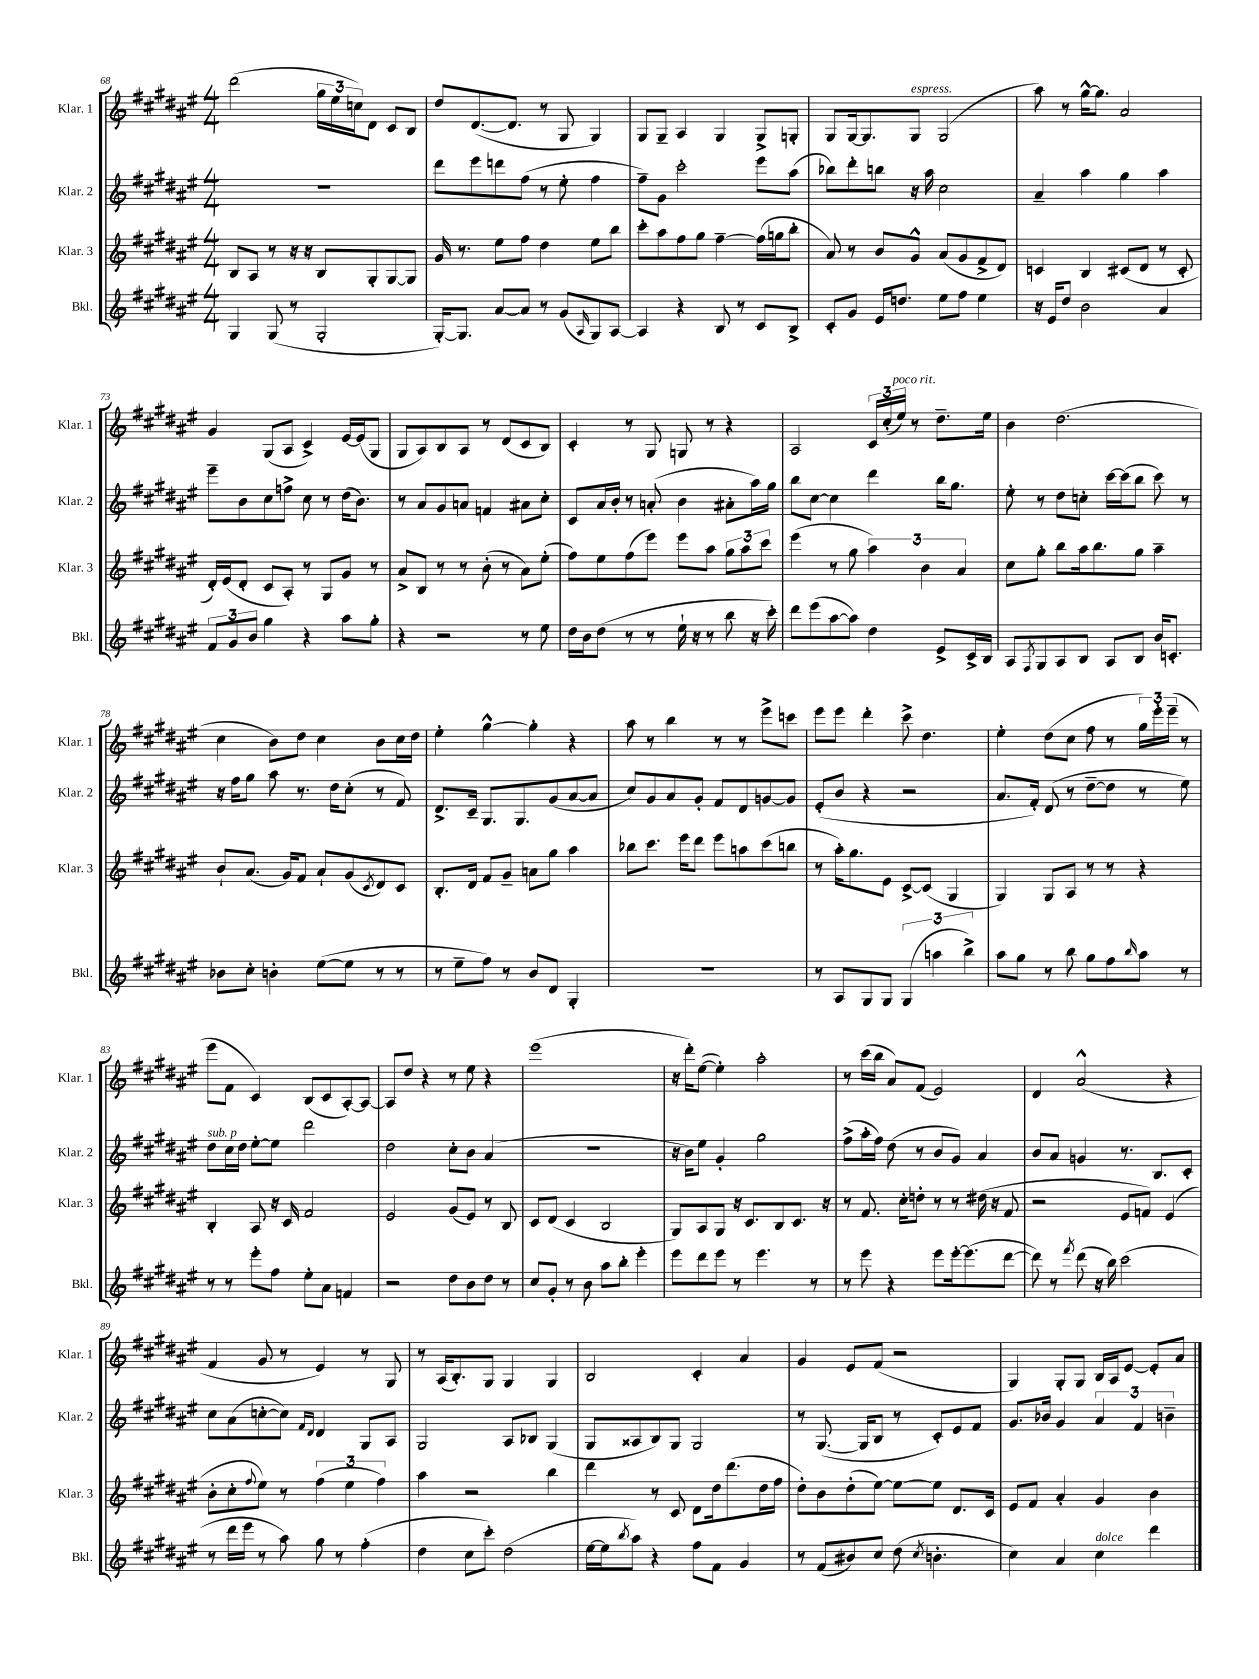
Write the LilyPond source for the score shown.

<<
\new StaffGroup <<
\new Staff = "s0" \with { instrumentName = "Klar. 1" shortInstrumentName = "Klar. 1" } {
    \clef treble \key fis \major \numericTimeSignature \time 4/4
    dis'''2( \tuplet 3/2 { gis''16 eis''16 c''16) } dis'8 cis'8 b8 |
    dis''8 dis'8.~( dis'8. r8 gis8 gis4) |
    gis8 gis8-- ais4 gis4 gis8-> g8-. |
    gis8 gis16~ gis8. gis8^\markup { \italic "espress." } gis2( |
    ais''8) r8 gis''16~-^ gis''8. ais'2 |
    gis'4 gis8( ais8 cis'4->) eis'16~ eis'16( gis8 |
    gis8 ais8) b8 ais8 r8 dis'8( cis'8 b8) |
    cis'4-. r8 gis8 g8 r8 r4 |
    ais2 \tuplet 3/2 { cis'16 cis''16-.( eis''16^\markup { \italic "poco rit." }) } r8 dis''8.-- eis''16 |
    b'4 dis''2.( |
    cis''4 b'8) dis''8 cis''4 b'8 cis''16 dis''16 |
    eis''4-. gis''4~-^ gis''4-. r4 |
    ais''8 r8 b''4 r8 r8 eis'''8-> c'''8 |
    eis'''8 eis'''8 dis'''4-. cis'''8-> dis''4. |
    eis''4-. dis''8( cis''8 fis''8 r8 \tuplet 3/2 { gis''16) eis'''16-. eis'''16--( } r8 |
    eis'''8 fis'8 cis'4) b8( cis'8 ais8~-.) ais8~ |
    ais8 dis''8 r4 r8 eis''8 r4 |
    eis'''1( |
    r16 dis'''16-.) eis''8~( eis''4-.) ais''2-. |
    r8 cis'''16( b''16 ais'8) fis'8( eis'2) |
    dis'4 ais'2-^( r4 |
    fis'4 gis'8 r8 eis'4) r8 gis8 |
    r8 ais16( b8.-.) gis8 gis4 gis4 |
    b2 cis'4-. ais'4 |
    gis'4 eis'8 fis'8( r2 |
    gis4) gis8-. gis8 b16 ais16 eis'8~ eis'8-. ais'8 \bar "|." |
}
\new Staff = "s1" \with { instrumentName = "Klar. 2" shortInstrumentName = "Klar. 2" } {
    \clef treble \key fis \major \numericTimeSignature \time 4/4
    R1 |
    dis'''8 eis'''8 d'''8 fis''8( r8 eis''8-. fis''4 |
    fis''8--) gis'8 cis'''2-. eis'''8 ais''8( |
    bes''8) dis'''8-. b''8 r16 ais''16 cis''2 |
    ais'4-- ais''4 gis''4 ais''4 |
    eis'''8-- b'8 cis''8 f''8-> cis''8 r8 dis''16( b'8.) |
    r8 ais'8 gis'8 a'8 f'4 ais'8 cis''8-. |
    cis'8 ais'16 b'16-. r8 a'8-.( b'4 ais'8-. ais''16) gis''16 |
    b''8 cis''8~ cis''4 dis'''4 b''16 gis''8. |
    eis''8-. r8 dis''8 c''8-. cis'''16~ cis'''16( b''8 cis'''8) r8 |
    r16 fis''16 gis''8 ais''8 r8. dis''16 cis''8-.( r8 fis'8) |
    dis'8.-> cis'16-- gis8. gis8. gis'8( ais'8~ ais'8 |
    cis''8) gis'8 ais'8 gis'8-. fis'8 dis'8 g'8~ g'8 |
    eis'8-.( b'8 r4 r2 |
    ais'8. fis'16-.) dis'8( r8 dis''8~-- dis''8 r8 eis''8) |
    dis''8^\markup { \italic "sub. p" } cis''16 dis''16 eis''8~-. eis''8 dis'''2 |
    dis''2 cis''8-. b'8 ais'4( |
    R1 |
    r16 b'16) eis''8 gis'4-. gis''2 |
    fis''8->( ais''16-. fis''16) dis''8( r8 b'8 gis'8) ais'4 |
    b'8 ais'8 g'4 r8. b8. cis'8-. |
    cis''8 ais'8( c''8~-. c''8) \grace { fis'16 dis'16 } dis'4 gis8 ais8 |
    gis2 ais8 bes8 gis4( |
    gis8 aisis8 b8) gis8 gis2 |
    r8 gis8.~( gis16 b8 r8 cis'8-.) eis'8 fis'8 |
    gis'8. bes'16 gis'4 \tuplet 3/2 { ais'4 fis'4 b'4-- } \bar "|." |
}
\new Staff = "s2" \with { instrumentName = "Klar. 3" shortInstrumentName = "Klar. 3" } {
    \clef treble \key fis \major \numericTimeSignature \time 4/4
    b8 ais8 r8 r16 r16 b8 gis8-. gis8~ gis8 |
    gis'16 r8. eis''8 fis''8 dis''4 eis''8 b''8 |
    cis'''8-. ais''8 fis''8 gis''8 fis''4~-- fis''16( g''16 b''8-. |
    ais'8) r8 b'8 gis'8-^ ais'8( gis'8 fis'8-> dis'8) |
    c'4 b4 cis'8( dis'8 r8 cis'8-. |
    dis'16-.) eis'16( dis'8-. cis'8 ais8-.) r8 gis8 gis'8 r8 |
    ais'8-> b8 r8 r8 b'8-.( r8 ais'8) eis''8-.( |
    fis''8) eis''8 fis''8( eis'''8) eis'''8 ais''8 \tuplet 3/2 { gis''8 ais''8 cis'''8 } |
    eis'''4( r8 gis''8 \tuplet 3/2 { ais''4) b'4 ais'4 } |
    cis''8 gis''8-. b''8 ais''16 b''8. gis''8 ais''4-- |
    b'8-! ais'8.( gis'16) fis'8 ais'8-! gis'8( \acciaccatura { cis'8 } dis'8) cis'8 |
    b8.-. dis'16 fis'8 gis'8-- a'8 gis''8 ais''4 |
    bes''8 cis'''8. eis'''16 dis'''8 eis'''8 a''8 cis'''8( b''8 |
    r8 ais''16-.) gis''8. eis'8 cis'8~-> cis'8( gis4 |
    gis4) gis8 ais8 r8 r8 r4 |
    b4-. ais8 r16 cis'16 fis'2 |
    eis'2 gis'8( eis'8) r8 b8 |
    cis'8 dis'8( cis'4 b2 |
    gis8) ais8 gis8 r16 cis'8. b8 cis'8. r16 |
    r8 fis'8. cis''16-. d''8-. r8 r8 dis''16( r16 fis'8 |
    r2 eis'8 f'8) eis'4( |
    b'8-. cis''8-. \appoggiatura { fis''8 } eis''8) r8 \tuplet 3/2 { fis''4( eis''4 fis''4) } |
    ais''4 r2 b''4 |
    dis'''4 r8 cis'8 dis'8 dis''16 dis'''8.( dis''16 fis''16 |
    dis''8-.) b'8 dis''8-.( eis''8~) eis''8~ eis''8 dis'8. cis'16 |
    eis'8 fis'8 ais'4-. gis'4 b'4 \bar "|." |
}
\new Staff = "s3" \with { instrumentName = "Bkl." shortInstrumentName = "Bkl." } {
    \clef treble \key fis \major \numericTimeSignature \time 4/4
    gis4 gis8( r8 gis2-. |
    gis16~-.) gis8. ais'8~ ais'8 r8 gis'8( \grace { ais16 } gis8) ais8~ |
    ais4 r4 b8 r8 cis'8 b8-> |
    cis'8-. gis'8 eis'16 d''8. eis''8 fis''8 eis''4 |
    r16 eis'16 dis''8 b'2 ais'4 |
    \tuplet 3/2 { fis'8 gis'8 b'8 } gis''4 r4 ais''8 gis''8-. |
    r4 r2 r8 eis''8 |
    dis''16 b'16 dis''8( r8 r8 eis''16-! r16 r8 b''8 r16 cis'''16-.) |
    dis'''8 eis'''8( ais''8~ ais''8) dis''4 eis'8-> cis'16-> b16 |
    ais8 \acciaccatura { fis8 } gis8 ais8 b8 ais8 b8 b'16 c'8.-. |
    bes'8 cis''8-. b'4-. eis''8~( eis''8 r8 r8 |
    r8 eis''8-- fis''8) r8 b'8 dis'8 gis4-. |
    R1 |
    r8 ais8 gis8 gis8 \tuplet 3/2 { gis4( a''4 b''4->) } |
    ais''8 gis''8 r8 b''8 gis''8 fis''8 \grace { b''16 } ais''8 r8 |
    r8 r8 eis'''8-. fis''8 eis''8-. ais'8 f'4 |
    r2 dis''8 b'8 dis''8 r8 |
    cis''8 gis'8-. r8 b'8 ais''8 b''8-. eis'''4-. |
    eis'''8 dis'''8 eis'''8 r8 eis'''4. r8 |
    r8 eis'''8 r4 eis'''8 eis'''16~-. eis'''8.( dis'''8~ |
    dis'''8) r8 \acciaccatura { fis'''8 } dis'''8( r16 b''16) cis'''2( |
    r8 dis'''16 eis'''16 r8 ais''8) gis''8 r8 fis''4-.( |
    dis''4 cis''8 cis'''8-.) dis''2( |
    eis''16~ eis''16 \acciaccatura { b''8 } ais''8) r4 fis''8 fis'8 gis'4 |
    r8 fis'8( bis'8) cis''8 dis''8( \acciaccatura { cis''8 } b'4.-. |
    cis''4) ais'4 cis''4^\markup { \italic "dolce" } dis'''4 \bar "|." |
}
>>
>>
\layout { \context { \Score currentBarNumber = #68 } }
